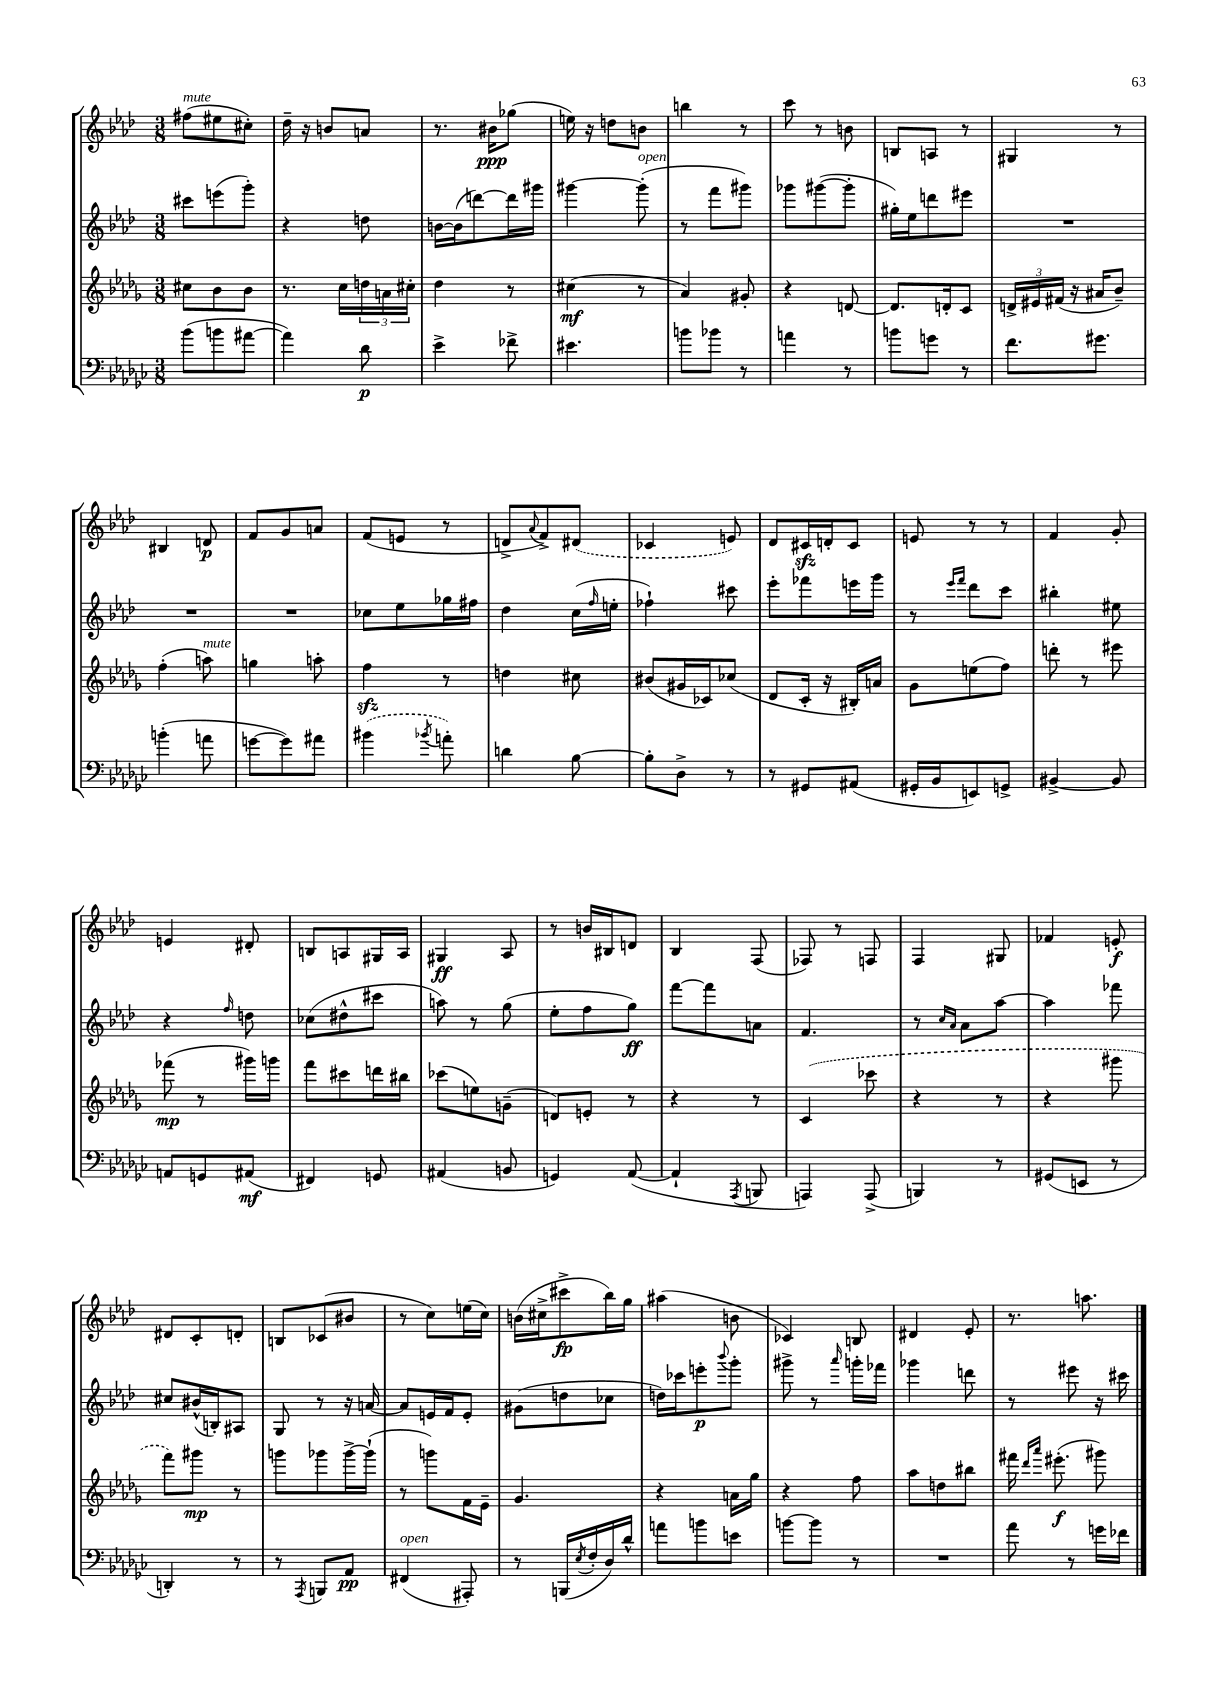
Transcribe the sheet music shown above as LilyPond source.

<<
\new StaffGroup <<
\new Staff = "s0" {
    \clef treble \key aes \major \numericTimeSignature \time 3/8
    fis''8^\markup { \italic "mute" }( eis''8 cis''8-.) |
    des''16-- r16 b'8 a'8 |
    r8. bis'16\ppp ges''8( |
    e''16) r16 d''8 b'8 |
    b''4 r8 |
    c'''8 r8 b'8 |
    b8 a8 r8 |
    gis4 r8 |
    bis4 d'8\p |
    f'8 g'8 a'8 |
    f'8( e'8 r8 |
    d'8-> \appoggiatura { aes'8 } f'8->) \once \slurDashed dis'8( |
    ces'4 e'8) |
    des'8 cis'16\sfz d'16-. cis'8 |
    e'8 r8 r8 |
    f'4 g'8-. |
    e'4 dis'8-. |
    b8 a8 gis16 a16 |
    gis4\ff aes8 |
    r8 b'16 bis16 d'8 |
    bes4 f8( |
    fes8) r8 f8 |
    f4 gis8 |
    fes'4 e'8-.\f |
    dis'8 c'8-. d'8-. |
    b8 ces'8( bis'8 |
    r8 c''8) e''16( c''16) |
    b'16( cis''16-> cis'''8->\fp bes''16) g''16 |
    ais''4( b'8 |
    ces'4) b8 |
    dis'4 ees'8-. |
    r8. a''8. \bar "|." |
}
\new Staff = "s1" {
    \clef treble \key aes \major \numericTimeSignature \time 3/8
    cis'''8 e'''8( g'''8-.) |
    r4 d''8 |
    b'16~ b'16( d'''8~) d'''16 gis'''16 |
    gis'''4~ gis'''8-.^\markup { \italic "open" }( |
    r8 f'''8 gis'''8) |
    ges'''8 gis'''8~( gis'''8-. |
    gis''16-.) ees''16 d'''8 eis'''8 |
    R4. |
    R4. |
    R4. |
    ces''8 ees''8 ges''16 fis''16 |
    des''4 c''16( \grace { f''16 } e''16-. |
    fes''4-!) cis'''8 |
    ees'''8-. fes'''8 e'''16 g'''16 |
    r8 \grace { ees'''16 f'''16 } des'''8 c'''8 |
    bis''4-. eis''8 |
    r4 \grace { f''16 } d''8 |
    ces''8( dis''8-^ cis'''8 |
    a''8) r8 g''8( |
    ees''8-. f''8 g''8\ff) |
    f'''8~ f'''8 a'8 |
    f'4. |
    r8 \grace { c''16 aes'16 } aes'8 aes''8~ |
    aes''4 fes'''8 |
    cis''8 bis'16-^( b16-.) ais8 |
    g8 r8 r16 a'16~ |
    a'8 e'16 f'16 e'8-. |
    gis'8( d''8 ces''8 |
    d''16) ces'''16 e'''8-.\p \appoggiatura { bes'''8 } g'''8-. |
    gis'''8-> r8 \grace { aes'''16 } g'''16-. fes'''16 |
    ges'''4 d'''8 |
    r8 eis'''8 r16 cis'''16 \bar "|." |
}
\new Staff = "s2" {
    \clef treble \key des \major \numericTimeSignature \time 3/8
    cis''8 bes'8 bes'8 |
    r8. c''16 \tuplet 3/2 { d''16 a'16 cis''16-. } |
    des''4 r8 |
    cis''4\mf( r8 |
    aes'4) gis'8-. |
    r4 d'8~ |
    d'8. d'16-. c'8 |
    \tuplet 3/2 { d'16-> eis'16 fis'16( } r16 ais'16 bes'8--) |
    f''4-.( a''8^\markup { \italic "mute" }) |
    g''4 a''8-. |
    f''4\sfz r8 |
    d''4 cis''8 |
    bis'8( gis'16 ces'16) ces''8( |
    des'8 c'16-. r16 bis16-.) a'16 |
    ges'8 e''8( f''8) |
    d'''8-. r8 eis'''8 |
    fes'''8\mp( r8 gis'''16) g'''16 |
    f'''8 cis'''8 d'''16 bis''16 |
    ces'''8( e''8) g'8--( |
    d'8) e'8-. r8 |
    r4 r8 |
    \once \slurDashed c'4( ces'''8 |
    r4 r8 |
    r4 gis'''8 |
    f'''8) gis'''8\mp r8 |
    g'''8 ges'''8 ges'''16~-> ges'''16-!( |
    r8 g'''8) f'16 ees'16-- |
    ges'4. |
    r4 a'16 ges''16 |
    r4 f''8 |
    aes''8 d''8 bis''8 |
    fis'''16 \grace { des'''16 aes'''16 } eis'''8.-.\f( gis'''8) \bar "|." |
}
\new Staff = "s3" {
    \clef bass \key ges \major \numericTimeSignature \time 3/8
    bes'8( b'8 ais'8~ |
    ais'4) des'8\p |
    ees'4-> fes'8-> |
    eis'4. |
    b'8 bes'8 r8 |
    a'4 r8 |
    b'8 g'8 r8 |
    f'8. gis'8. |
    b'4-.( a'8 |
    g'8~ g'8) ais'8 |
    \once \slurDashed bis'4( \acciaccatura { bes'8 } a'8-.) |
    d'4 bes8~ |
    bes8-. des8-> r8 |
    r8 gis,8 ais,8( |
    gis,16-. bes,16 e,8) g,8-> |
    bis,4~-> bis,8 |
    a,8 g,8 ais,8\mf( |
    fis,4) g,8 |
    ais,4( b,8 |
    g,4) aes,8~( |
    aes,4-! \acciaccatura { aes,,8 } b,,8 |
    a,,4) a,,8->( |
    b,,4) r8 |
    gis,8( e,8 r8 |
    d,4-.) r8 |
    r8 \acciaccatura { aes,,8 } b,,8 aes,8\pp |
    fis,4^\markup { \italic "open" }( ais,,8-.) |
    r8 b,,16( \acciaccatura { ees8 } f16-. des16) des'16-^ |
    a'8 b'8 e'8 |
    b'8~ b'8 r8 |
    R4. |
    aes'8 r8 g'16 fes'16 \bar "|." |
}
>>
>>
\layout { \context { \Score \remove "Bar_number_engraver" } }
